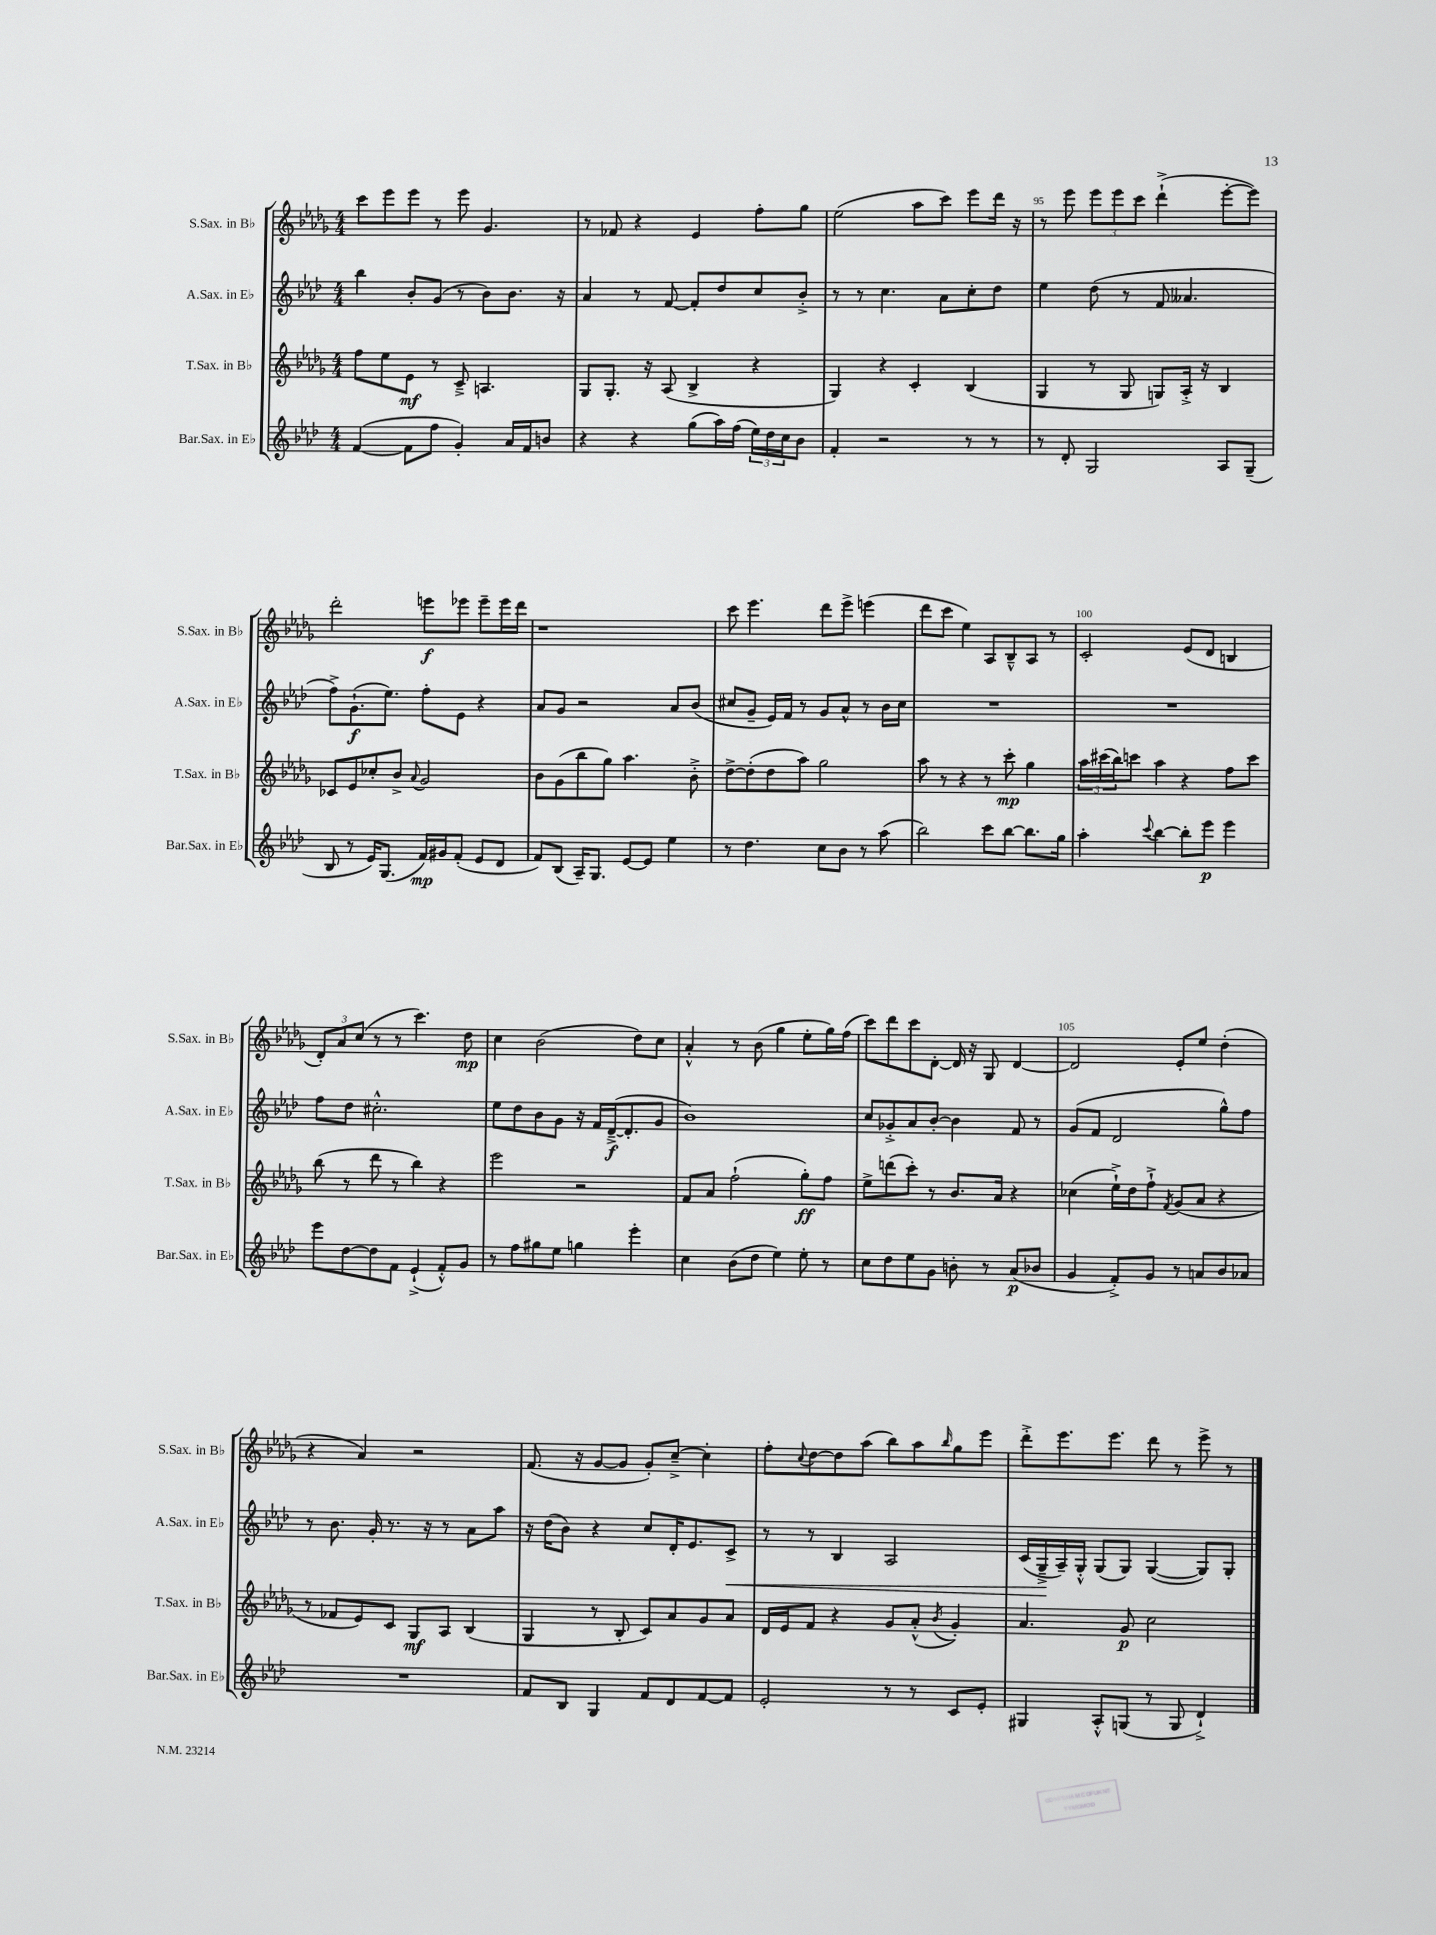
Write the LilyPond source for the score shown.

<<
\new StaffGroup <<
\new Staff = "s0" \with { instrumentName = "S.Sax. in Bb" shortInstrumentName = "S.Sax. in Bb" } {
    \clef treble \key des \major \numericTimeSignature \time 4/4
    c'''8 ees'''8 ees'''8 r8 ees'''8 ges'4. |
    r8 fes'8 r4 ees'4 f''8-. ges''8 |
    ees''2( aes''8 c'''8) ees'''8 des'''16 r16 |
    r8 ees'''8 \tuplet 3/2 { ees'''8 ees'''8 c'''8 } des'''4-!->( ees'''8~-. ees'''8) |
    des'''2-. e'''8\f ees'''8 ees'''8-- ees'''16 des'''16 |
    r1 |
    c'''8 ees'''4. des'''8 ees'''8-> e'''4( |
    des'''8 c'''8 ees''4) aes8 bes8---^ aes8 r8 |
    c'2-. ees'8( des'8 b4 |
    \tuplet 3/2 { des'8-.) aes'8 c''8( } r8 r8 c'''4.) des''8\mp |
    c''4 bes'2( des''8) c''8 |
    aes'4-.-^ r8 bes'8( ges''4 ees''8-. ges''16) f''16( |
    c'''8) des'''8 c'''8 des'8~-. des'16 r16 ges8 des'4~ |
    des'2 ees'8-. ees''8 des''4-.( |
    r4 aes'4) r2 |
    f'8.( r16 ges'8~ ges'8 ges'8-.) c''8~---> c''4-. |
    f''8-. \appoggiatura { c''8 } des''8~ des''8 aes''8( bes''8) aes''8 \grace { bes''16 } ges''8 ees'''8 |
    des'''8-.-> ees'''8. ees'''8. des'''8 r8 ees'''8-> r8 \bar "|." |
}
\new Staff = "s1" \with { instrumentName = "A.Sax. in Eb" shortInstrumentName = "A.Sax. in Eb" } {
    \clef treble \key aes \major \numericTimeSignature \time 4/4
    bes''4 bes'8-. g'8( r8 bes'8) bes'8. r16 |
    aes'4 r8 f'8~ f'8-. des''8 c''8 bes'8-.-> |
    r8 r8 c''4. aes'8 c''8-. des''8 |
    ees''4 des''8( r8 f'8 aeses'4. |
    f''8->) g'8.-!\f( ees''8.) f''8-. ees'8 r4 |
    aes'8 g'8 r2 aes'8 bes'8( |
    cis''8 g'8-- ees'16) f'16 r8 g'8 aes'8-^ r8 bes'16 cis''16 |
    R1 |
    R1 |
    f''8 des''8 cis''2.-.-^ |
    ees''8 des''8 bes'8 g'8 r16 f'16 des'16~--->\f( des'8.-. g'8 |
    bes'1) |
    c''8 ges'8-.-> aes'8 bes'8~-. bes'4 f'8 r8 |
    g'8( f'8 des'2 g''8-^) f''8 |
    r8 bes'8. g'16-. r8. r16 r8 aes'8 aes''8 |
    r16 des''16( bes'8) r4 c''8 des'16-. ees'8. c'8->\< |
    r8 r8 bes4 aes2 |
    c'16( g16--->\! aes16--) g16-.-^ g8( g8) g4~( g8) g8-. \bar "|." |
}
\new Staff = "s2" \with { instrumentName = "T.Sax. in Bb" shortInstrumentName = "T.Sax. in Bb" } {
    \clef treble \key des \major \numericTimeSignature \time 4/4
    f''8 ees''8 ees'8\mf r8 c'8---> a4. |
    ges8 ges8.-. r16 aes8( bes4-> r4 |
    ges4) r4 c'4-. bes4( |
    ges4 r8 ges8 g8) aes16-.-> r16 bes4 |
    ces'8 ees'8 ces''8-. bes'8-> \appoggiatura { aes'8 } ges'2 |
    bes'8 ges'8( bes''8 ges''8) aes''4. bes'8-.-> |
    des''8~-> des''8-.( des''8 aes''8) ges''2 |
    aes''8 r8 r4 r8 c'''8-.\mp ges''4 |
    \tuplet 3/2 { aes''16 cis'''16( bes''16) } c'''8 aes''4 r4 f''8 c'''8 |
    bes''8( r8 des'''8 r8 bes''4) r4 |
    ees'''2 r2 |
    f'8 aes'8 f''2-!( ges''8-.\ff) f''8 |
    ees''8-> d'''8( c'''8-.) r8 bes'8. aes'16 r4 |
    ces''4( ees''16-!->) des''16 f''8-!-> \acciaccatura { f'8 } ges'8( aes'8 r4 |
    r8 fes'8 ees'8) c'8 ges8\mf aes8 bes4( |
    ges4 r8 bes8-. c'8) aes'8 ges'8 aes'8 |
    des'16 ees'16 f'8 r4 ges'8 aes'8-.-^( \acciaccatura { bes'8 } ges'4-.) |
    aes'4. ges'8\p c''2 \bar "|." |
}
\new Staff = "s3" \with { instrumentName = "Bar.Sax. in Eb" shortInstrumentName = "Bar.Sax. in Eb" } {
    \clef treble \key aes \major \numericTimeSignature \time 4/4
    f'4~( f'8 f''8 g'4-.) aes'16 f'16 b'8 |
    r4 r4 g''8( aes''16) f''16( \tuplet 3/2 { ees''16) des''16 c''16 } bes'8 |
    f'4-. r2 r8 r8 |
    r8 des'8-. g2 aes8 g8--( |
    bes8 r8 ees'16) g8.( f'16\mp) gis'16 f'8-.( ees'8 des'8 |
    f'8) bes8( aes16--) g8. ees'8~ ees'8 ees''4 |
    r8 des''4. c''8 bes'8 r8 aes''8( |
    bes''2) c'''8 bes''8~ bes''8. g''16 |
    aes''4-. \appoggiatura { c'''8 } bes''4~ bes''8-. ees'''8\p ees'''4 |
    ees'''8 des''8~ des''8 f'8 ees'4-!->( f'8-.-^) g'8 |
    r8 f''8 gis''8 ees''8 g''4 ees'''4-. |
    c''4 bes'8( des''8 ees''4) ees''8-. r8 |
    c''8 des''8 ees''8 g'8 b'8-. r8 aes'8\p( bes'8 |
    g'4 f'8-.->) g'8 r8 a'8 bes'8 aes'8 |
    R1 |
    f'8 bes8 g4 f'8 des'8 f'8~ f'8 |
    ees'2-. r8 r8 c'8 ees'8-. |
    gis4 aes8-.-^ g8( r8 g8 des'4-!->) \bar "|." |
}
>>
>>
\layout { \context { \Score currentBarNumber = #92 \override BarNumber.break-visibility = ##(#f #t #t) barNumberVisibility = #(every-nth-bar-number-visible 5) } }
